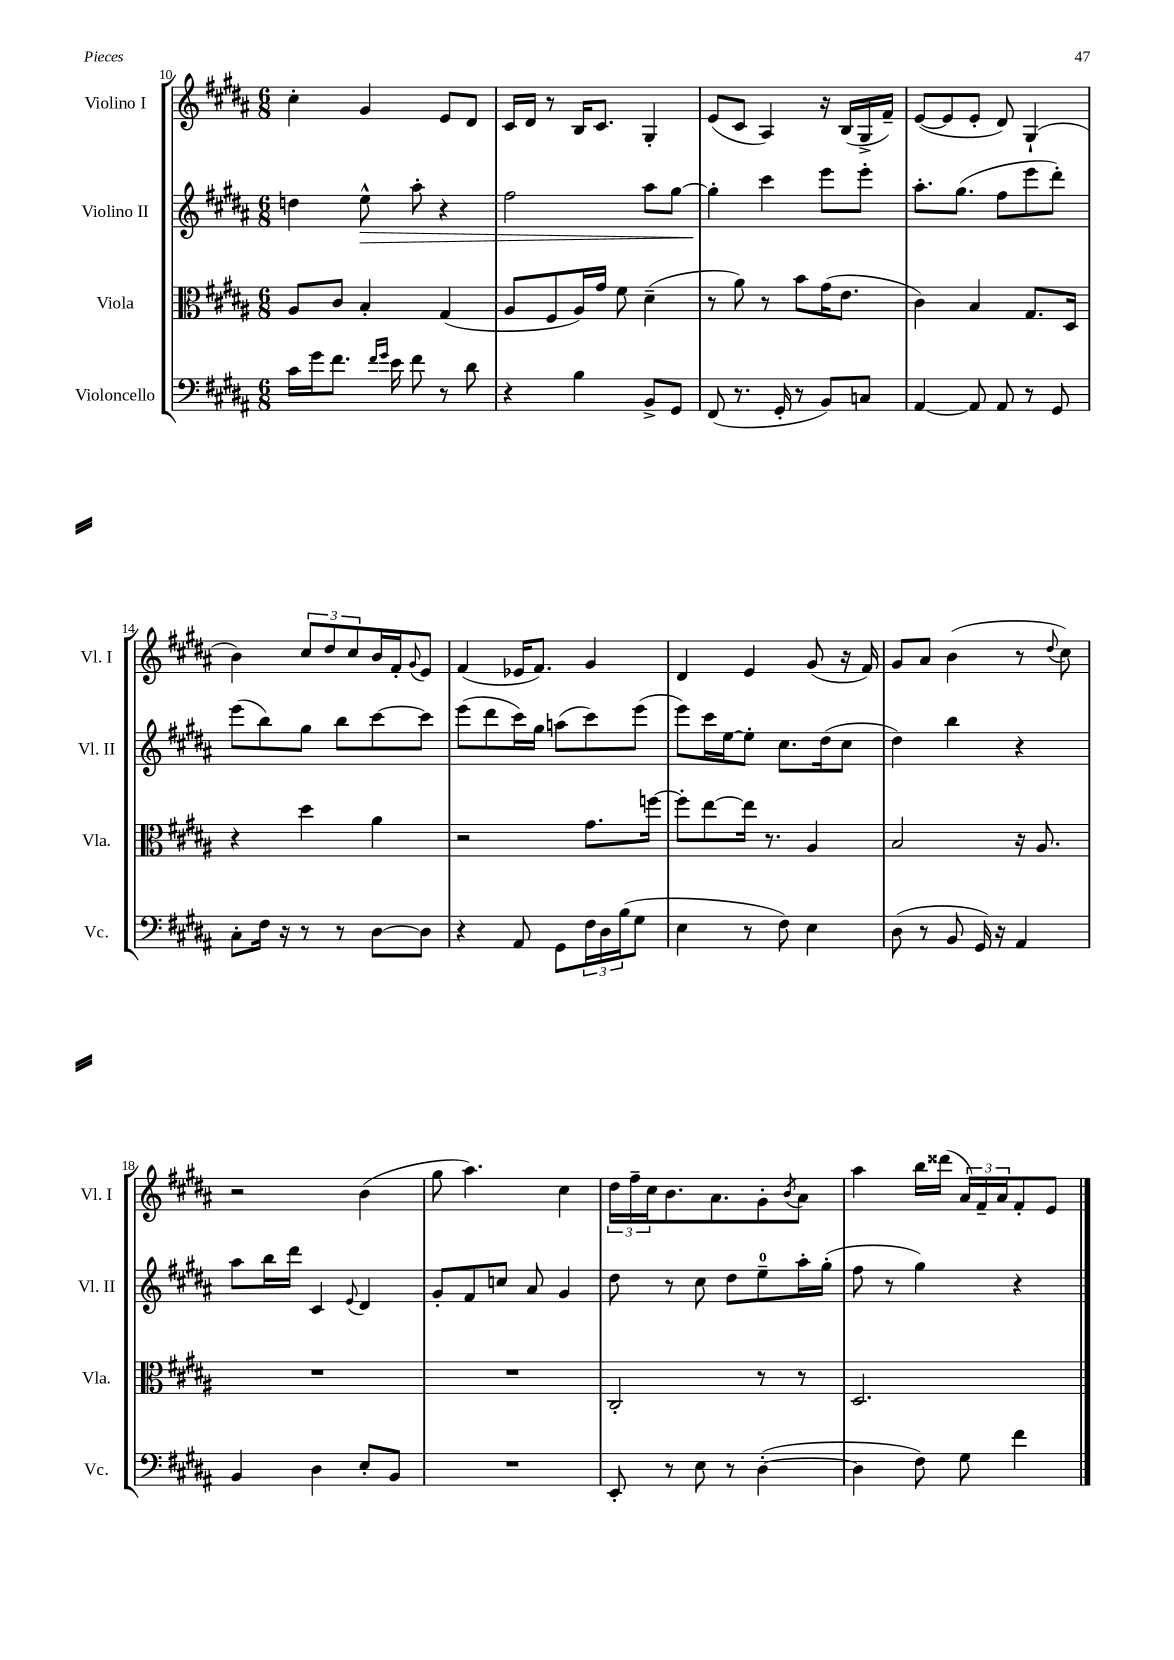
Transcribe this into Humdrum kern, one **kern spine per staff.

**kern	**kern	**kern	**kern
*staff4	*staff3	*staff2	*staff1
*clefF4	*clefC3	*clefG2	*clefG2
*k[f#c#g#d#a#]	*k[f#c#g#d#a#]	*k[f#c#g#d#a#]	*k[f#c#g#d#a#]
*M6/8	*M6/8	*M6/8	*M6/8
16c#	8A#	4dd	4cc#'
16g#	.	.	.
8.f#	8c#	.	.
.	4B'	8ee^^	4g#
16qqf#	.	.	.
16qqg#	.	.	.
16e	.	.	.
8f#	.	8aa#'	.
8r	(4G#	4r	8e
8d#	.	.	8d#
=	=	=	=
4r	8A#	2ff#	16c#
.	.	.	16d#
.	8F#	.	8r
4B	16A#)	.	16B
.	16g#	.	8.c#
.	8f#	.	.
8BB^	(4d#~	8aa#	4G#'
8GG#	.	[8gg#	.
=	=	=	=
(8FF#	8r	4gg#']	(8e
8.r	8a#)	.	8c#
.	8r	4ccc#	4A#)
16GG#'	.	.	.
8r	8b	.	.
8BB)	(16g#	8eee	16r
.	8.e	.	(16B
8C	.	8eee'	16G#^
.	.	.	16f#~)
=	=	=	=
[4AA#	4c#)	8.aa#'	([8e
.	.	.	8e]
.	.	(8.gg#	.
8AA#]	4B	.	8e'
8AA#	.	8ff#	8d#)
8r	8.G#	8eee	(4G#`
8GG#	.	8ddd#')	.
.	16D#	.	.
=	=	=	=
8C#'	4r	(8eee	4b)
16F#	.	8bb)	.
16r	.	.	.
8r	4dd#	8gg#	12cc#
.	.	.	12dd#
8r	.	8bb	.
.	.	.	12cc#
[8D#	4a#	[8ccc#	16b
.	.	.	16f#'
.	.	.	8qqg#
8D#]	.	8ccc#]	8e
=	=	=	=
4r	2r	(8eee	(4f#
.	.	8ddd#	.
8AA#	.	16ccc#)	16e-
.	.	16gg#	8.f#)
8GG#	.	(8aa	.
24F#	8.g#	8ccc#)	4g#
24D#	.	.	.
(24B	.	.	.
8G#	.	(8eee	.
.	[16ff	.	.
=	=	=	=
4E	8ff']	8eee)	4d#
.	[8ee	16ccc#	.
.	.	[16ee	.
8r	16ee]	8ee']	4e
.	8.r	.	.
8F#)	.	8.cc#	.
4E	4A#	.	(8g#
.	.	(16dd#	.
.	.	8cc#	16r
.	.	.	16f#)
=	=	=	=
(8D#	2B	4dd#)	8g#
8r	.	.	8a#
8BB	.	4bb	(4b
16GG#)	.	.	.
16r	.	.	.
4AA#	16r	4r	8r
.	8.A#	.	.
.	.	.	8qqdd#
.	.	.	8cc#)
=	=	=	=
4BB	2.r	8aa#	2r
.	.	16bb	.
.	.	16ddd#	.
4D#	.	4c#	.
.	.	8qqe	.
8E'	.	4d#	(4b
8BB	.	.	.
=	=	=	=
2.r	2.r	8g#'	8gg#
.	.	8f#	4.aa#)
.	.	8cc	.
.	.	8a#	.
.	.	4g#	4cc#
=	=	=	=
8EE'	2C#'	8dd#	24dd#
.	.	.	24ff#~
.	.	.	24cc#
8r	.	8r	8.b
8E	.	8cc#	.
.	.	.	8.a#
8r	.	8dd#	.
([4D#'	8r	8ee~	8g#'
.	.	.	8qb
.	8r	16aa#'	8a#
.	.	(16gg#'	.
=	=	=	=
4D#]	2.D#	8ff#	4aa#
.	.	8r	.
8F#)	.	4gg#)	16bb
.	.	.	(16ddd##
8G#	.	.	24a#)
.	.	.	24f#~
.	.	.	24a#
4f#	.	4r	8f#'
.	.	.	8e
==	==	==	==
*-	*-	*-	*-
